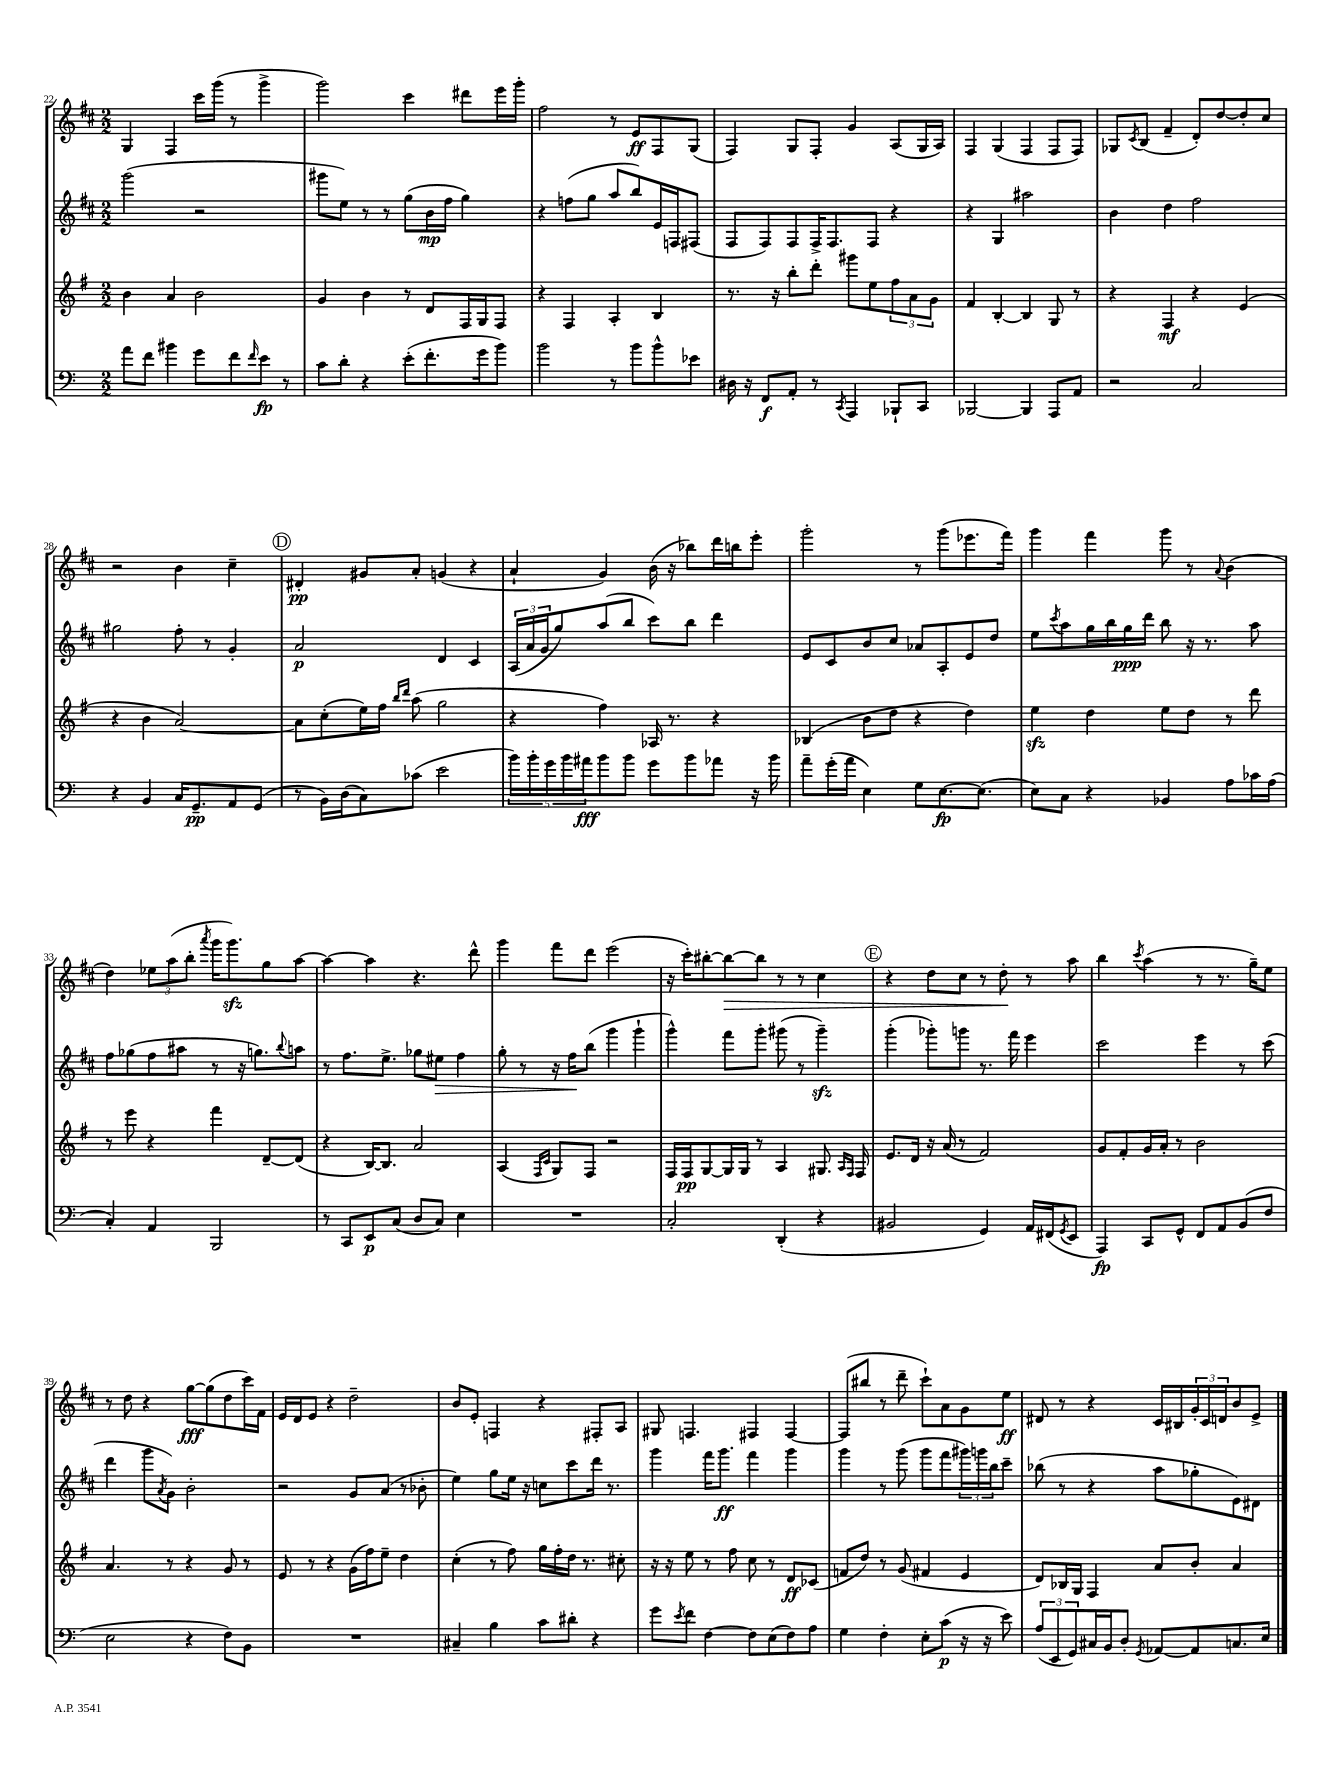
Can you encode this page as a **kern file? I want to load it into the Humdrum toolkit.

**kern	**kern	**kern	**kern
*staff4	*staff3	*staff2	*staff1
*clefF4	*clefG2	*clefG2	*clefG2
*k[]	*k[f#]	*k[f#c#]	*k[f#c#]
*M2/2	*M2/2	*M2/2	*M2/2
8a	4b	(2ggg	4G
8f	.	.	.
4b#	4a	.	4F#
8g	2b	2r	16ccc#
.	.	.	(16ggg
8f	.	.	8r
16qqf	.	.	.
8e	.	.	4ggg^
8r	.	.	.
=	=	=	=
8c	4g	8ggg#	2ggg)
8d'	.	8ee)	.
4r	4b	8r	.
.	.	8r	.
(8e'	8r	(8gg	4ccc#
8.f'	8d	16b	.
.	.	16ff#	.
.	16F#	4gg)	8ddd#
16g	16G	.	.
8b)	8F#	.	16eee
.	.	.	16ggg'
=	=	=	=
2b	4r	4r	2ff#
.	4F#	(8ff	.
.	.	8gg	.
8r	4A'	8aa	8r
8b	.	8bb)	8e
8b^^	4B	16e	8F#
.	.	16F	.
8e-	.	(8F#	(8G
=	=	=	=
16D#	8.r	8F#	4F#)
16r	.	.	.
8FF	.	8F#)	.
.	16r	.	.
8AA'	8bb'	8F#	8G
8r	8ddd'	16F#^	8F#'
.	.	8.F#	.
8qCC	.	.	.
4AAA	8ggg#	.	4g
.	8ee	8F#	.
8BBB-`	12ff#	4r	(8A
.	12a	.	.
8CC	.	.	16G
.	12g	.	.
.	.	.	16A)
=	=	=	=
[2BBB-	4f#	4r	4F#
.	[4B'	4G	(4G
4BBB-]	4B]	2aa#	4F#
8AAA	8G	.	8F#
8AA	8r	.	8F#)
=	=	=	=
2r	4r	4b	8G-
.	.	.	8qc#
.	.	.	(8B
.	4F#	4dd	4f#~
2C	4r	2ff#	8d')
.	.	.	[8dd
.	(4e	.	8dd']
.	.	.	8cc#
=	=	=	=
4r	4r	2gg#	2r
4BB	4b	.	.
16C	[2a)	8ff#'	4b
8.GG~	.	.	.
.	.	8r	.
8AA	.	4g'	4cc#~
(8GG	.	.	.
=	=	=	=
8r	8a]	2a	4d#'
16BB)	(8cc'	.	.
(16D	.	.	.
8C)	16ee)	.	8g#
.	16ff#	.	.
.	16qqbb	.	.
.	16qqddd	.	.
(8c-	(8aa	.	8a'
2e	2gg	4d	(4g
.	.	4c#	4r
=	=	=	=
20b)	4r	(24A	4a`
.	.	24a	.
20b'	.	.	.
.	.	24g	.
20g	.	.	.
.	.	8gg)	.
20b	.	.	.
20a#	.	.	.
8b	4ff#)	(8aa	4g)
8b	.	8bb	.
8g	16A-	8ccc#)	(16b
.	8.r	.	16r
8b	.	8bb	8bb-)
8a-	4r	4ddd	16ddd
.	.	.	16bb
16r	.	.	8eee'
16b	.	.	.
=	=	=	=
8a~	(4B-	8e	2ggg'
(16g'	.	8c#	.
16a	.	.	.
4E)	8b	8b	.
.	8dd	8cc#	.
8G	4r	8a-	8r
[8.E	.	8A'	(8ggg
.	4dd)	8e	8.eee-
(8.E]	.	.	.
.	.	8dd	.
.	.	.	16fff#)
=	=	=	=
8E)	4ee	8ee	4ggg
.	.	8qccc#	.
8C	.	8aa	.
4r	4dd	16gg	4fff#
.	.	16bb	.
.	.	16gg	.
.	.	16ddd	.
4BB-	8ee	8bb	8ggg
.	8dd	16r	8r
.	.	8.r	.
.	.	.	8qqa
8A	8r	.	(4b
16c-	8ddd	8aa	.
(16A	.	.	.
=	=	=	=
4C')	8r	8ff#	4dd)
.	8eee	(8gg-	.
4AA	4r	8ff#	12ee-
.	.	.	(12aa
.	.	8aa#	.
.	.	.	12bb'
.	.	.	8qaaa
2BBB	4fff#	8r	16ggg
.	.	.	8.ggg)
.	.	16r	.
.	.	8.gg)	.
.	[8d~	.	8gg
.	.	8qqbb	.
.	(8d]	8aa	[8aa
=	=	=	=
8r	4r	8r	4aa_
8CC	.	8.ff#	.
8EE	[16B)	.	4aa]
.	8.B]	8.ee^	.
(8C	.	.	.
8D	2a	8gg-	4.r
8C)	.	8ee#	.
4E	.	4ff#	.
.	.	.	8ddd^^
=	=	=	=
1r	(4A	8gg'	4ggg
.	.	8r	.
.	16qqF#	.	.
.	16qqc	.	.
.	8G)	16r	8fff#
.	.	16ff#	.
.	8F#	(8bb	8ddd
.	2r	4ggg	(2eee
.	.	4ggg`	.
=	=	=	=
2C'	16F#	4ggg^^)	16r
.	16F#	.	16ccc#')
.	[8G	.	[8bb#'
.	16G]	8fff#	8bb#_
.	16G	.	.
.	8r	8ggg'	8bb#]
(4DD'	4A	(8ggg#	8r
.	.	8r	8r
4r	8.G#	4ggg#~)	4cc#
.	16qqA	.	.
.	16qqF#	.	.
.	16F#	.	.
=	=	=	=
2BB#	8.e	(4ggg'	4r
.	16d	.	.
.	16r	8ggg-')	8dd
.	(16a	.	.
.	8r	8ggg	8cc#
4GG)	2f#)	8.r	8r
.	.	.	8dd'
.	.	16fff#	.
16AA	.	4eee	8r
(16FF#	.	.	.
8qGG	.	.	.
8EE	.	.	8aa
=	=	=	=
4AAA)	8g	2ccc#	4bb
.	8f#'	.	.
.	.	.	8qccc#
8CC	16g	.	(4aa
.	16a'	.	.
8GG^^	8r	.	.
8FF	2b	4eee	8r
8AA	.	.	8.r
(8BB	.	8r	.
.	.	.	16gg~)
8F	.	(8ccc#	8ee
=	=	=	=
2E	4.a	4ddd	8r
.	.	.	8dd
.	.	8ggg	4r
.	.	8qa	.
.	8r	8g)	.
4r	4r	2b'	[8gg
.	.	.	(8gg]
8F)	8g	.	8dd
8BB	8r	.	16ccc#)
.	.	.	16f#
=	=	=	=
1r	8e	2r	16e
.	.	.	16d
.	8r	.	8e
.	4r	.	4r
.	(16g	8g	2dd~
.	16ff#)	.	.
.	8ee~	(8a	.
.	4dd	8r	.
.	.	8b-'	.
=	=	=	=
4C#~	(4cc'	4ee)	8b
.	.	.	8e'
4B	8r	8gg	4F
.	8ff#)	16ee	.
.	.	16r	.
8c	16gg	8cc	4r
.	16ff#'	.	.
8d#'	16dd	8ccc#	.
.	8.r	.	.
4r	.	16ddd	8F#'
.	.	8.r	.
.	8cc#'	.	8A
=	=	=	=
8g	16r	4ggg	8G#
.	16r	.	.
8qe	.	.	.
8f	8ee	.	4.F
[4F	8r	16fff#	.
.	.	8.ggg	.
.	8ff#	.	.
8F]	8cc	4fff#	4F#
(8E	8r	.	.
8F)	8d	4ggg	[4F#
8A	(8c-	.	.
=	=	=	=
4G	8f	4ggg	(8F#]
.	8dd)	.	8bb#
4F'	8r	8r	8r
.	(8g	(8ggg	8ddd~
8E'	4f#	8ggg	8ccc#`)
(8c	.	8fff#	8a
16r	4e	24ggg#)	8g
.	.	24ggg	.
16r	.	.	.
.	.	24bb	.
8e)	.	8ccc#~	8ee
=	=	=	=
(12A	8d)	(8bb-	8d#
12EE	.	.	.
.	16B-	8r	8r
12GG)	.	.	.
.	16G	.	.
16C#	4F#	4r	4r
16BB	.	.	.
8D'	.	.	.
8qGG	.	.	.
[8AA-	8a	8aa	16c#
.	.	.	16B#
8AA-]	8b'	8gg-'	24g'
.	.	.	24c#
.	.	.	24d
8.C	4a	8e)	8b
.	.	8d#	8e^
16E	.	.	.
==	==	==	==
*-	*-	*-	*-
